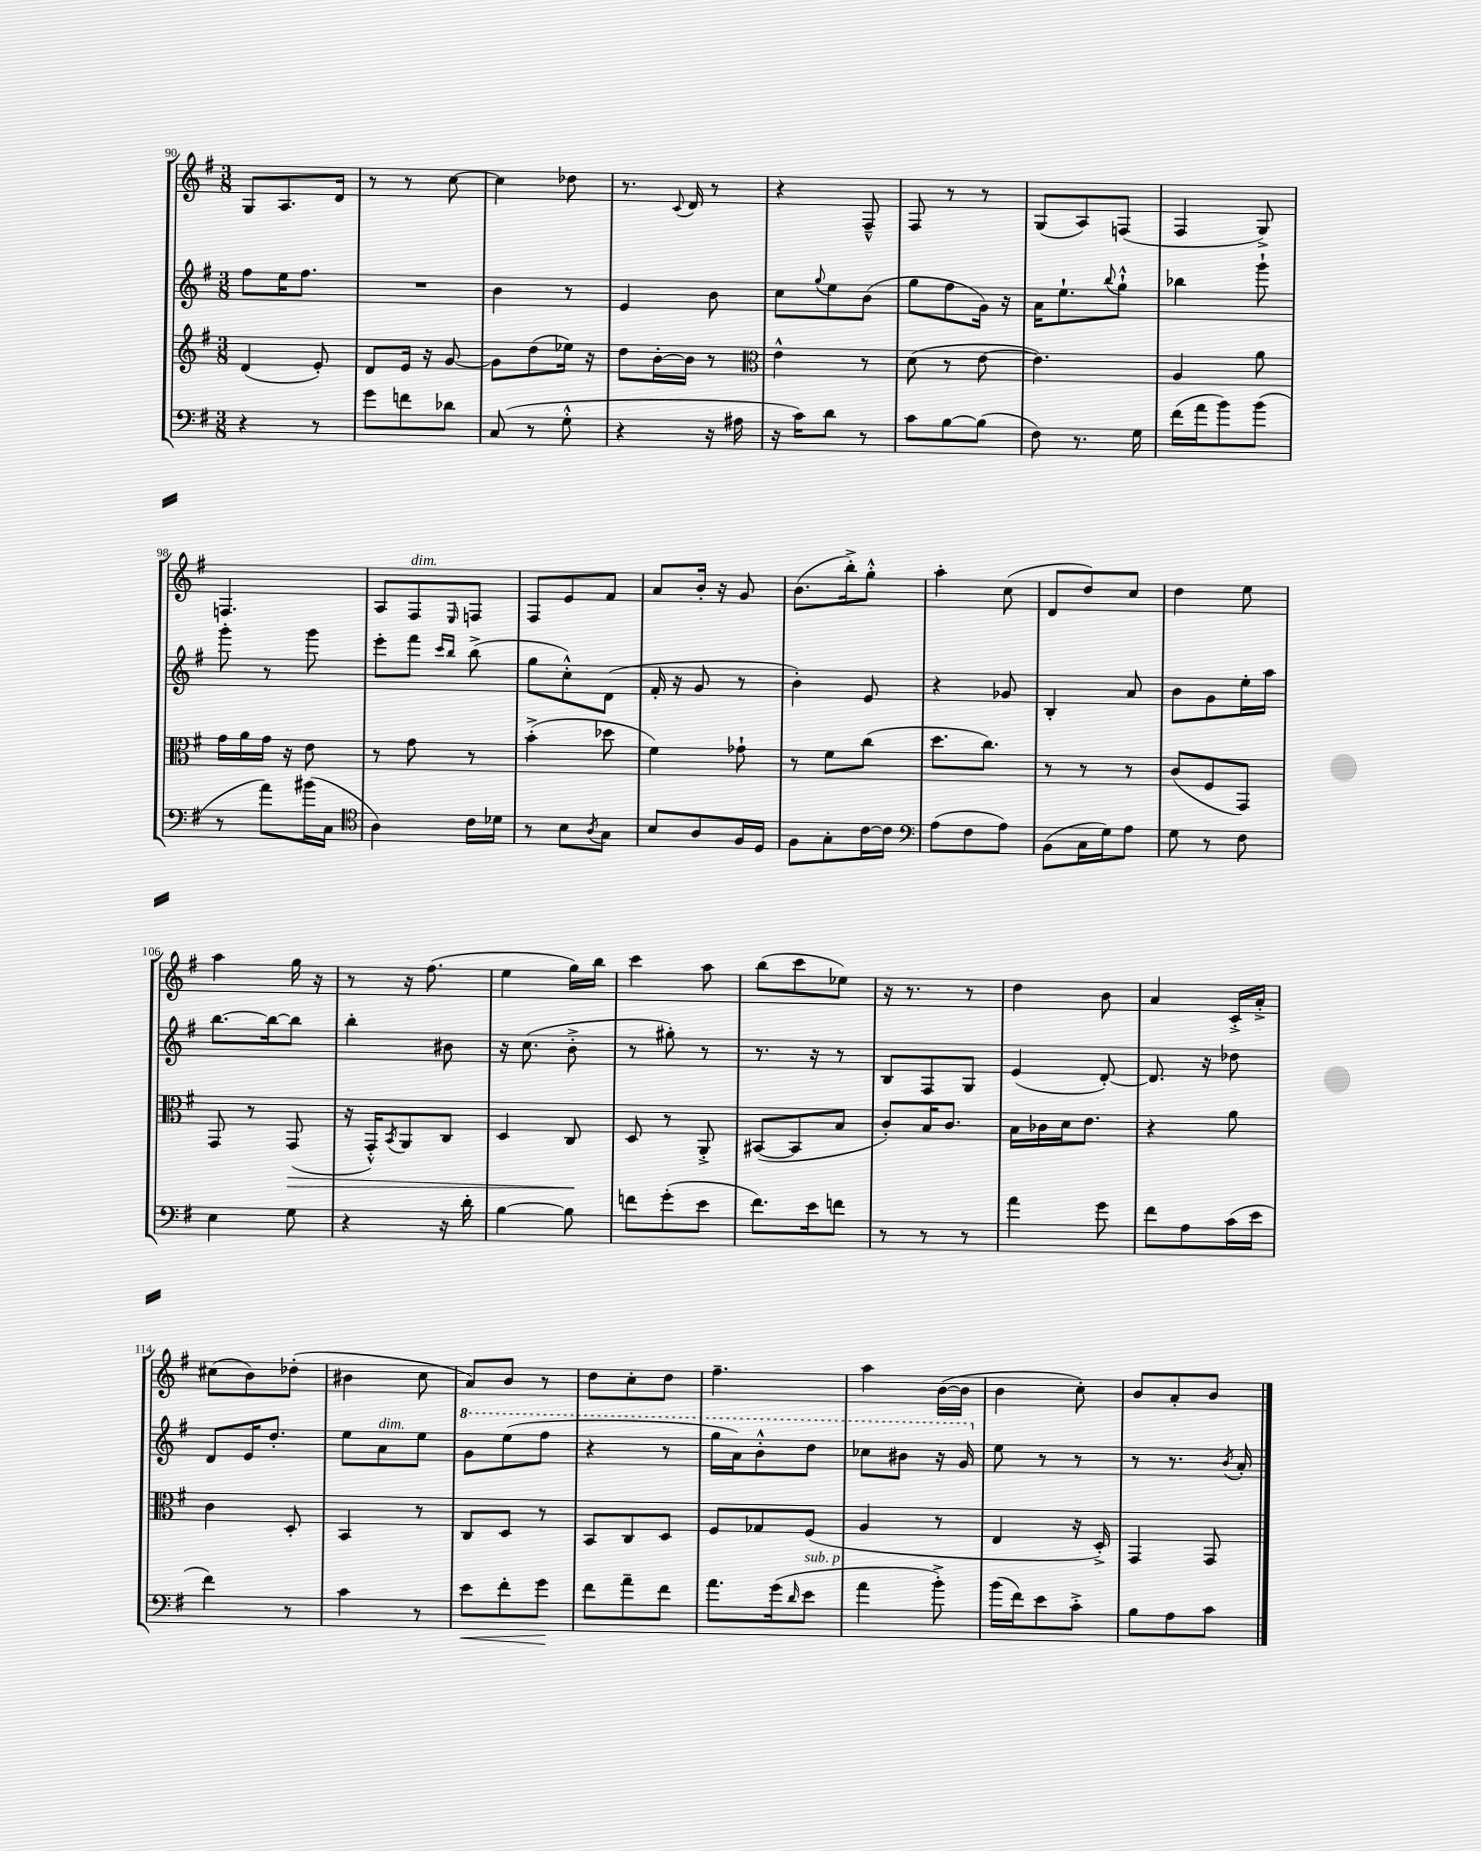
<<
\new StaffGroup <<
\new Staff = "s0" {
    \clef treble \key g \major \numericTimeSignature \time 3/8
    g8 a8. d'16 |
    r8 r8 c''8~ |
    c''4 des''8 |
    r8. \appoggiatura { c'8 } d'16 r8 |
    r4 fis8---^ |
    fis8 r8 r8 |
    g8( a8) f8( |
    fis4 g8->) |
    f4. |
    a8 fis8^\markup { \italic "dim." } \grace { e16 } f8 |
    fis8 e'8 fis'8 |
    a'8 b'16-. r16 g'8 |
    b'8.( b''16-.->) g''8-.-^ |
    a''4-. c''8( |
    d'8 d''8) c''8 |
    d''4 e''8 |
    a''4 g''16 r16 |
    r8 r16 fis''8.( |
    e''4 g''16) b''16 |
    c'''4 a''8 |
    b''8( c'''8 ees''8) |
    r16 r8. r8 |
    d''4 b'8 |
    a'4 c'16-.-> a'16-.-> |
    cis''8( b'8) des''8-.( |
    bis'4 c''8 |
    a'8) b'8 r8 |
    d''8 c''8-. d''8 |
    fis''4.-- |
    a''4 b'16~( b'16 |
    b'4 c''8-.) |
    b'8 a'8-. b'8 \bar "|." |
}
\new Staff = "s1" {
    \clef treble \key g \major \numericTimeSignature \time 3/8
    fis''8 e''16 fis''8. |
    R4. |
    b'4 r8 |
    e'4 b'8 |
    c''8 \appoggiatura { g''8 } e''8 b'8( |
    g''8 fis''8 g'16) r16 |
    a'16 e''8.-! \appoggiatura { b''8 } g''8-!-^ |
    bes''4 g'''8-! |
    g'''8-. r8 g'''8 |
    e'''8-. fis'''8 \grace { c'''16 b''16 } b''8->( |
    g''8 c''8-.-^) d'8( |
    fis'16-. r16 g'8 r8 |
    b'4-.) e'8 |
    r4 ges'8 |
    b4-. a'8 |
    b'8 g'8 e''16-. a''16 |
    b''8.~ b''16~ b''8 |
    b''4-. bis'8 |
    r16 c''8.( b'8-.-> |
    r8 gis''8-.) r8 |
    r8. r16 r8 |
    b8 fis8 g8 |
    e'4( d'8~-.) |
    d'8. r16 des''8 |
    d'8 e'16 d''8.-. |
    e''8 a'8^\markup { \italic "dim." } e''8 |
    \ottava #1 g''8 e'''8( fis'''8 |
    r4 r8 |
    g'''16 a''16) b''8-.-^ d'''8 |
    ces'''8 bis''8 r16 g''16 \ottava #0 |
    e''8 r8 r8 |
    r8 r8. \acciaccatura { b'8 } a'16-. \bar "|." |
}
\new Staff = "s2" {
    \clef treble \key g \major \numericTimeSignature \time 3/8
    d'4( e'8-.) |
    d'8 e'16 r16 g'8~ |
    g'8 d''8( ees''16) r16 |
    d''8 b'16~-. b'16 r8 |
    \clef alto e'4-^ r8 |
    d'8( r8 e'8~ |
    e'4.) |
    a4 a'8 |
    g'16 a'16 g'16 r16 e'8 |
    r8 g'8 r8 |
    b'4-.->( des''8 |
    fis'4) ges'8-! |
    r8 fis'8 c''8( |
    d''8. c''8.) |
    r8 r8 r8 |
    c'8( fis8 g,8) |
    g,8 r8 g,8\>( |
    r16 g,16-.-^) \acciaccatura { b,8 } a,8 c8 |
    d4 c8\! |
    d8 r8 a,8-.-> |
    bis,8~( bis,8 b8 |
    c'8-.) b16 c'8. |
    b16 ces'16 d'16 e'8. |
    r4 a'8 |
    c'4 d8-. |
    b,4 r8 |
    c8 d8 r8 |
    b,8 c8 d8 |
    fis8 ges8 fis8( |
    a4 r8 |
    e4 r16 d16-.->) |
    g,4 g,8 \bar "|." |
}
\new Staff = "s3" {
    \clef bass \key g \major \numericTimeSignature \time 3/8
    r4 r8 |
    g'8 f'8 des'8 |
    c8( r8 g8-.-^ |
    r4 r16 ais16 |
    r16 c'16) d'8 r8 |
    c'8 b8~ b8( |
    fis8) r8. g16 |
    fis'16( a'16 b'8) b'8( |
    r8 a'8) bis'16( c16 |
    \clef tenor a4) c'16 des'16 |
    r8 b8 \acciaccatura { a8 } g8 |
    b8 a8 fis16 d16 |
    fis8 g8-. c'16~ c'16 |
    \clef bass a8( fis8 a8) |
    b,8( c16 g16) a8 |
    g8 r8 fis8 |
    e4 g8 |
    r4 r16 d'16-. |
    b4~ b8 |
    f'8 g'8-.( e'8 |
    fis'8.) e'16 f'8 |
    r8 r8 r8 |
    a'4 g'8 |
    fis'8 a8 c'16( e'16 |
    fis'4) r8 |
    c'4 r8 |
    e'8\< fis'8-. g'8\! |
    fis'8 a'8-- fis'8 |
    a'8. g'16( \grace { d'16 } e'8^\markup { \italic "sub. p" } |
    a'4 b'8-.->) |
    b'16( fis'16) e'8 c'8-.-> |
    b8 a8 c'8 \bar "|." |
}
>>
>>
\layout { \context { \Score currentBarNumber = #90 } }
